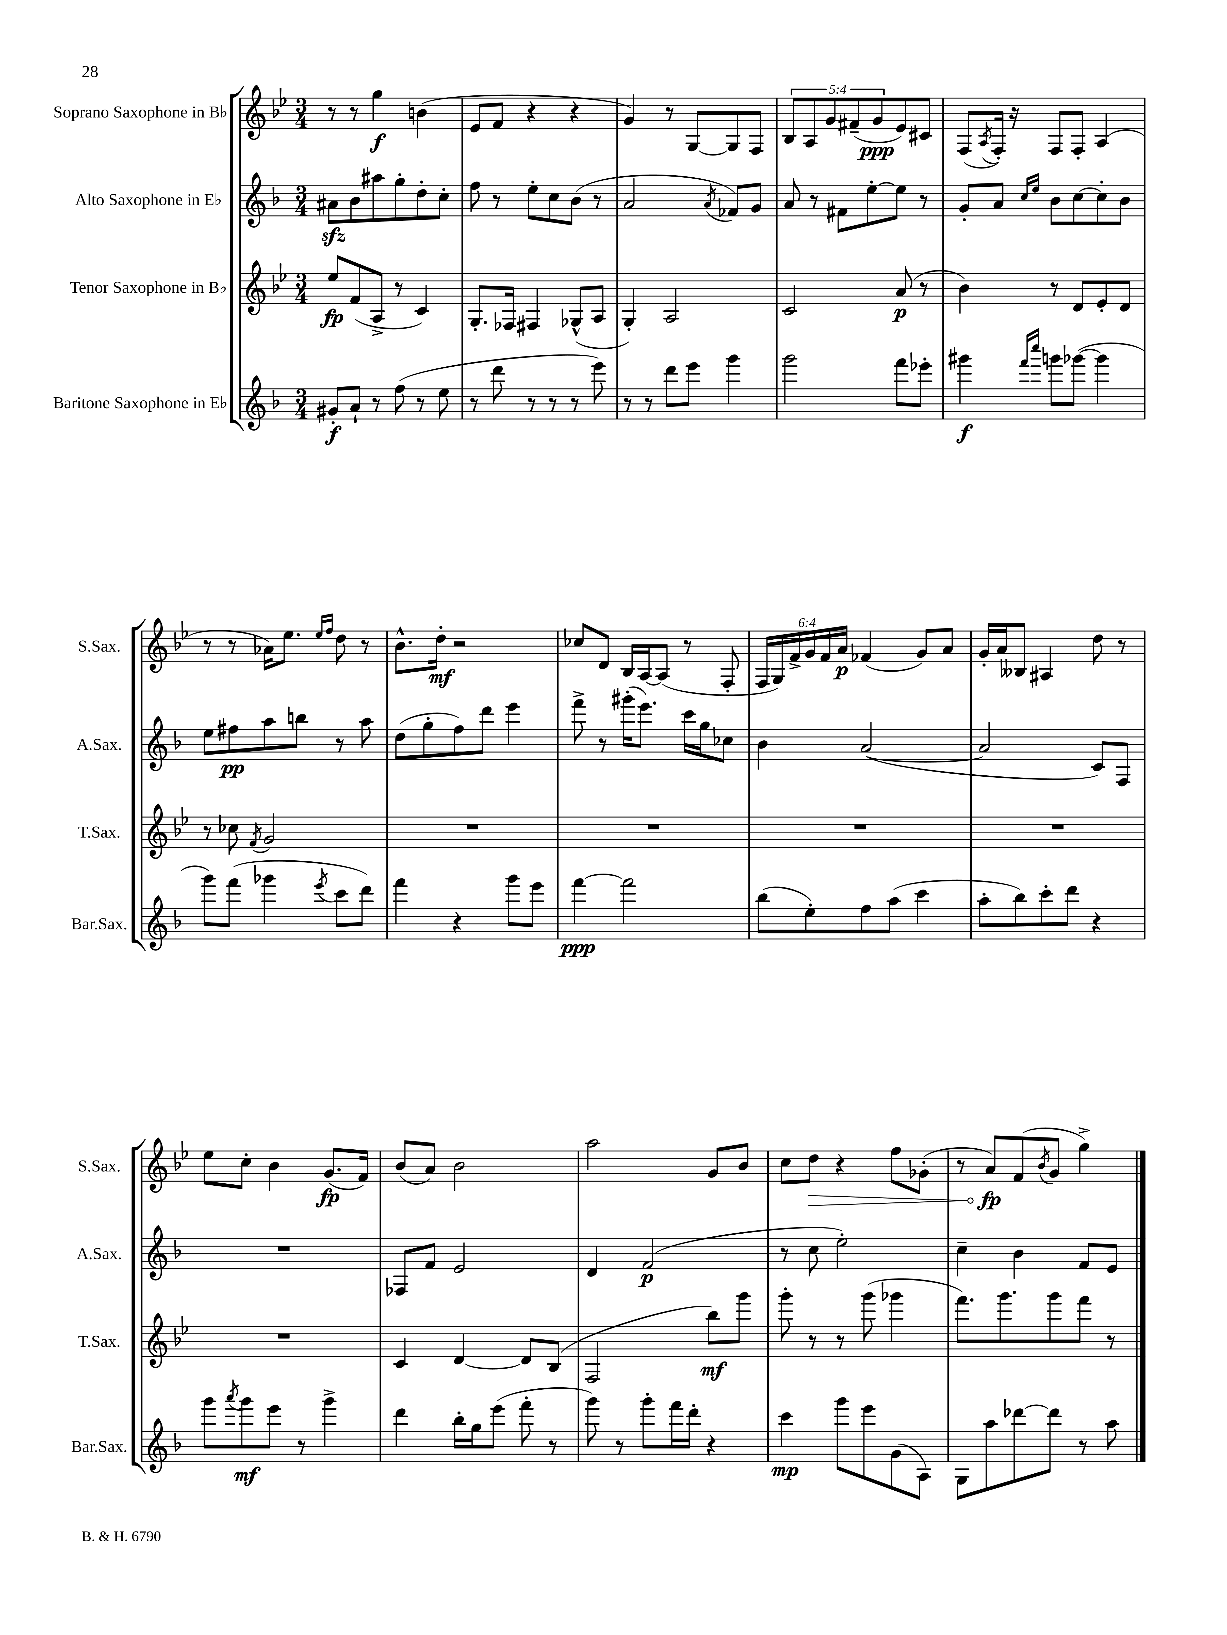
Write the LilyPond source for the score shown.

<<
\new StaffGroup <<
\new Staff = "s0" \with { instrumentName = "Soprano Saxophone in Bb" shortInstrumentName = "S.Sax." } {
    \clef treble \key bes \major \numericTimeSignature \time 3/4 \override Staff.TupletNumber.text = #tuplet-number::calc-fraction-text
    r8 r8 g''4\f b'4( |
    ees'8 f'8 r4 r4 |
    g'4) r8 g8~ g8 f8 |
    \tuplet 5/4 { bes8 a8 g'8 fis'8--( g'8\ppp } ees'8) cis'8 |
    f8( \acciaccatura { a8 } f16-.) r16 f8 f8-. a4( |
    r8 r8 aes'16) ees''8. \grace { ees''16 f''16 } d''8 r8 |
    bes'8.-^ d''16-.\mf r2 |
    ces''8 d'8 bes16 a16~ a8( r8 f8-. |
    \tuplet 6/4 { f16 g16) f'16-> g'16 f'16 a'16\p } fes'4( g'8) a'8 |
    g'16-. a'16 beses8 ais4 d''8 r8 |
    ees''8 c''8-. bes'4 g'8.\fp( f'16) |
    bes'8( a'8) bes'2 |
    a''2 g'8 bes'8 |
    c''8 \once \override Hairpin.circled-tip = ##t d''8\> r4 f''8 ges'8-.( |
    r8 a'8\fp\!) f'8( \acciaccatura { bes'8 } g'8 g''4->) \bar "|." |
}
\new Staff = "s1" \with { instrumentName = "Alto Saxophone in Eb" shortInstrumentName = "A.Sax." } {
    \clef treble \key f \major \numericTimeSignature \time 3/4
    ais'8\sfz bes'8 ais''8 g''8-. d''8-. c''8-. |
    f''8 r8 e''8-. c''8 bes'8( r8 |
    a'2 \acciaccatura { a'8 } fes'8) g'8 |
    a'8 r8 fis'8 e''8~-. e''8 r8 |
    g'8-. a'8 \grace { c''16 e''16 } bes'8 c''8~ c''8-. bes'8 |
    e''8 fis''8\pp a''8 b''8 r8 a''8 |
    d''8( g''8-. f''8) d'''8 e'''4 |
    f'''8-> r8 gis'''16-.( e'''8.) c'''16 g''16 ces''8 |
    bes'4 a'2~( |
    a'2 c'8) f8 |
    R2. |
    fes8 f'8 e'2 |
    d'4 f'2\p( |
    r8 c''8 e''2-.) |
    c''4-- bes'4 f'8 e'8 \bar "|." |
}
\new Staff = "s2" \with { instrumentName = "Tenor Saxophone in Bb" shortInstrumentName = "T.Sax." } {
    \clef treble \key bes \major \numericTimeSignature \time 3/4
    ees''8\fp f'8( a8-> r8 c'4) |
    g8.-. fes16 fis4 ges8-^( a8 |
    g4-.) a2 |
    c'2 a'8\p( r8 |
    bes'4) r8 d'8 ees'8-. d'8 |
    r8 ces''8 \acciaccatura { f'8 } g'2 |
    R2. |
    R2. |
    R2. |
    R2. |
    R2. |
    c'4 d'4~ d'8 bes8( |
    f2 bes''8\mf) g'''8 |
    g'''8-. r8 r8 g'''8( ges'''4 |
    f'''8.) g'''8. g'''8 f'''8 r8 \bar "|." |
}
\new Staff = "s3" \with { instrumentName = "Baritone Saxophone in Eb" shortInstrumentName = "Bar.Sax." } {
    \clef treble \key f \major \numericTimeSignature \time 3/4
    gis'8-.\f a'8-! r8 f''8( r8 e''8 |
    r8 d'''8 r8 r8 r8 e'''8) |
    r8 r8 d'''8 e'''8 g'''4 |
    g'''2 f'''8 ees'''8-. |
    gis'''4\f \grace { f'''16 c''''16 } g'''8 ges'''8~( ges'''4 |
    g'''8) f'''8( ges'''4 \acciaccatura { e'''8 } c'''8 d'''8) |
    f'''4 r4 g'''8 e'''8 |
    f'''4~\ppp f'''2 |
    bes''8( e''8-.) f''8 a''8( c'''4 |
    a''8-. bes''8) c'''8-. d'''8 r4 |
    g'''8 \acciaccatura { a'''8 } g'''8\mf e'''8 r8 g'''4-> |
    d'''4 bes''16-. g''16 e'''8( f'''8-. r8 |
    g'''8) r8 g'''8-. f'''16 d'''16-. r4 |
    c'''4\mp g'''8 e'''8 g'8( a8) |
    g8 a''8 des'''8~ des'''8 r8 a''8 \bar "|." |
}
>>
>>
\layout { \context { \Score \remove "Bar_number_engraver" } }
